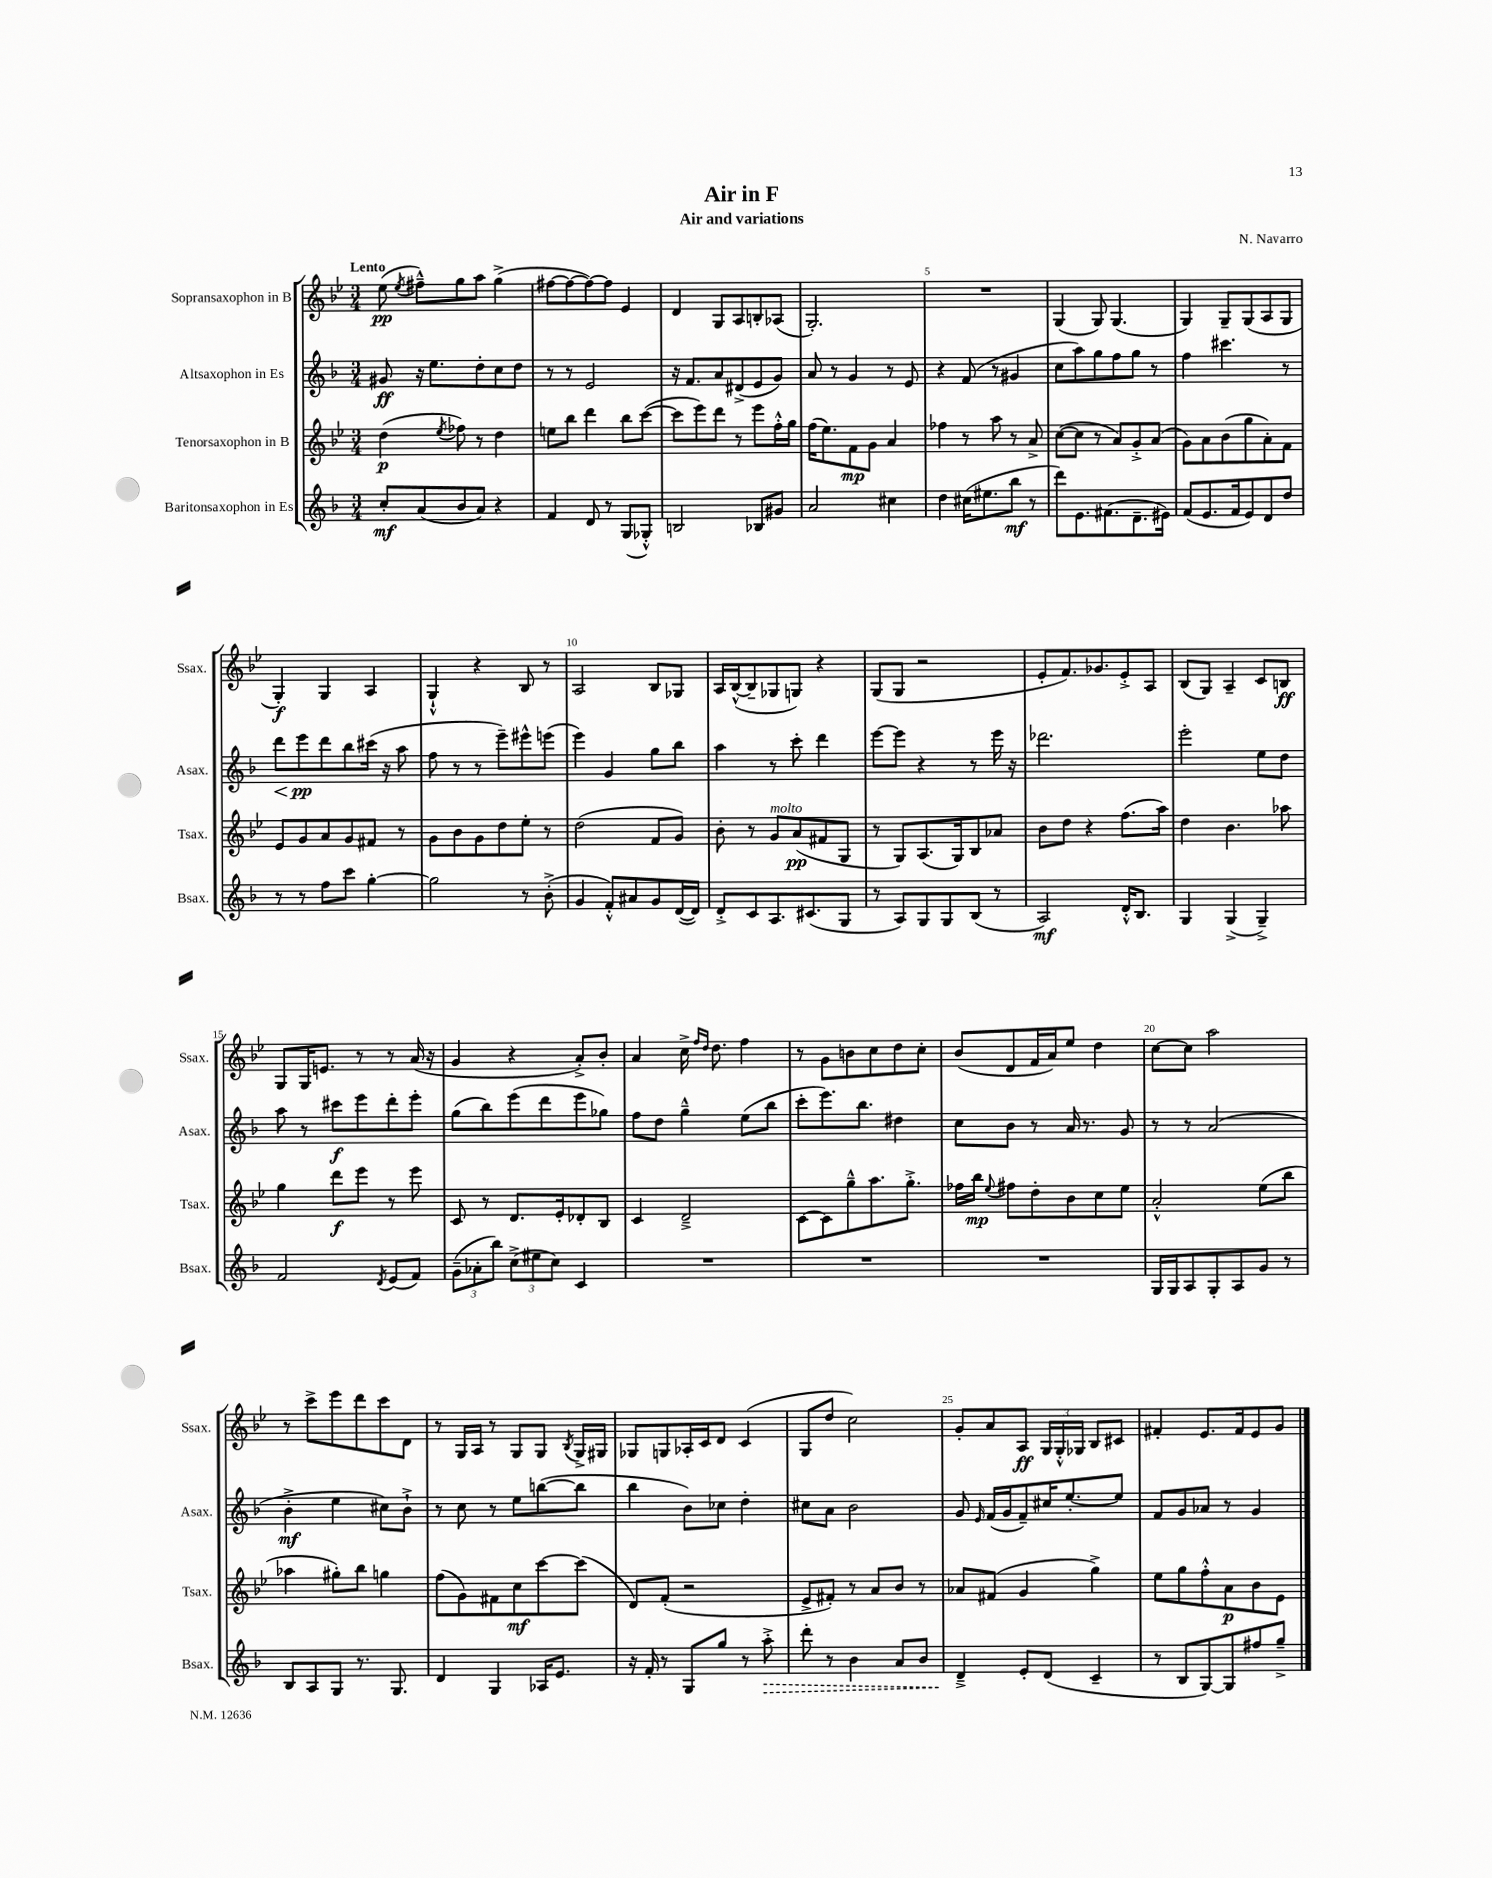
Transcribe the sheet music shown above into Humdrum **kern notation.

**kern	**dynam	**kern	**dynam	**kern	**dynam	**kern	**dynam
*part4	*part4	*part3	*part3	*part2	*part2	*part1	*part1
*staff4	*staff4	*staff3	*staff3	*staff2	*staff2	*staff1	*staff1
*I"Baritonsaxophon in Es	*	*I"Tenorsaxophon in B	*	*I"Altsaxophon in Es	*	*I"Sopransaxophon in B	*
*I'Bsax.	*	*I'Tsax.	*	*I'Asax.	*	*I'Ssax.	*
*clefG2	*	*clefG2	*	*clefG2	*	*clefG2	*
*k[b-]	*	*k[b-e-]	*	*k[b-]	*	*k[b-e-]	*
*M3/4	*	*M3/4	*	*M3/4	*	*M3/4	*
=1	=1	=1	=1	=1	=1	=1	=1
!	!	!	!	!	!	!LO:TX:a:B:t=Lento	!
8cc'/L	mf	(4dd\	p	8g#X/	ff	(8ee-\	pp
.	.	.	.	.	.	8qee-/	.
(8a/	.	.	.	16r	.	8ff#X~^^\L)	.
.	.	.	.	8.ee\L	.	.	.
.	.	8qee-/	.	.	.	.	.
8b-/	.	8ff-X\)	.	.	.	8gg\	.
8a/J)	.	8r	.	8dd'\	.	8aa\J	.
4r	.	4dd\	.	8cc\	.	(4gg^\	.
.	.	.	.	8dd\J	.	.	.
=2	=2	=2	=2	=2	=2	=2	=2
4f/	.	8een\L	.	8r	.	[8ff#X\L	.
.	.	8bb-\J	.	8r	.	8ff#\_	.
8d/	.	4ddd\	.	2e/	.	8ff#\_)	.
8r	.	.	.	.	.	8ff#\J]	.
(8G/L	.	8bb-\L	.	.	.	4e-/	.
8G-X'^^/J)	.	([8ccc\J	.	.	.	.	.
=3	=3	=3	=3	=3	=3	=3	=3
2Bn/	.	8ccc\L]	.	16r	.	4d/	.
.	.	.	.	8.f/L	.	.	.
.	.	8eee-\)	.	.	.	.	.
.	.	8ddd\J	.	8a/	.	8G/L	.
.	.	8r	.	(8d#X^/	.	8A/	.
8B-X/L	.	8eee-\L	.	8e/	.	8Bn'/	.
8g#X/J	.	16ff'^^\L	.	8g/J)	.	(8A-X/J	.
.	.	16gg\JJ	.	.	.	.	.
=4	=4	=4	=4	=4	=4	=4	=4
2a/	.	(16ff\KL	.	8a/	.	2.G'/)	.
.	.	8.ee-\)	.	.	.	.	.
.	.	.	.	8r	.	.	.
.	.	8f\	mp	4g/	.	.	.
.	.	8g\J	.	.	.	.	.
4cc#X\	.	4a/	.	8r	.	.	.
.	.	.	.	8e/	.	.	.
=5	=5	=5	=5	=5	=5	=5	=5
4dd\	.	4ff-X\	.	4r	.	2.r	.
(16cc#X\KL	.	8r	.	(8f/	.	.	.
8.ee#X\	.	.	.	.	.	.	.
.	.	8aa\	.	8r	.	.	.
8bb-\J	mf	8r	.	4g#X/	.	.	.
8r	.	8a^/	.	.	.	.	.
=6	=6	=6	=6	=6	=6	=6	=6
8ddd\L)	.	([8cc\L	.	8cc\L	.	(4G/	.
8.e\	.	8cc\J]	.	8aa\)	.	.	.
.	.	8r	.	8gg\	.	8G/)	.
(8.f#X\	.	.	.	.	.	.	.
.	.	8a/L)	.	8ff\	.	(4.G/	.
8.d~\	.	8g'^/	.	8gg\J	.	.	.
.	.	(8a/J	.	8r	.	.	.
16e#X\Jk)	.	.	.	.	.	.	.
=7	=7	=7	=7	=7	=7	=7	=7
(8f/L	.	8g\L)	.	4ff\	.	4G/)	.
8.e/	.	8a\	.	.	.	.	.
.	.	(8b-\	.	4.ccc#X\	.	8G~/L	.
16f/k	.	.	.	.	.	.	.
8e/)	.	8gg\	.	.	.	(8G/	.
8d/	.	8a'\)	.	.	.	8A/	.
8dd/J	.	8f\J	.	8r	.	8G/J	.
!!LO:LB:g=z
=8	=8	=8	=8	=8	=8	=8	=8
!	!	!	!	!	!LO:HP:b	!	!
8r	.	8e-/L	.	8ddd\L	<	4G'/)	f
8r	.	8g/	.	8eee\	pp	.	.
8ff\L	.	8a/	.	8ddd\	[	4G/	.
8ccc\J	.	8g/	.	8bb-\	.	.	.
[4gg'\	.	8f#X/J	.	(16ccc#X\Jk	.	4A/	.
.	.	.	.	16r	.	.	.
.	.	8r	.	8aa\	.	.	.
=9	=9	=9	=9	=9	=9	=9	=9
2gg\]	.	8g\L	.	8ff\	.	4G`^^/	.
.	.	8b-\	.	8r	.	.	.
.	.	8g\	.	8r	.	4r	.
.	.	8dd\	.	8eee~\L)	.	.	.
8r	.	8ee-'\J	.	8eee#X^^\	.	8B-/	.
(8b-'^\	.	8r	.	(8eeen\J	.	8r	.
=10	=10	=10	=10	=10	=10	=10	=10
4g/	.	(2dd\	.	4eee\)	.	2A/	.
8f'^^/L)	.	.	.	4g/	.	.	.
8a#X/	.	.	.	.	.	.	.
8g/	.	8f/L	.	8gg\L	.	8B-/L	.
([16d/L	.	8g/J)	.	8bb-\J	.	8G-X/J	.
16d/JJ])	.	.	.	.	.	.	.
=11	=11	=11	=11	=11	=11	=11	=11
8d'^/L	.	8b-'\	.	4aa\	.	16A/LL	.
.	.	.	.	.	.	([16B-^^/J	.
8c/	.	8r	.	.	.	8B-~/]	.
!	!	!LO:TX:a:i:t=molto	!	!	!	!	!
8.A/	.	8g/L	.	8r	.	8G-X/	.
.	.	(8a/	pp	8ccc'\	.	8Gn/J)	.
(8.c#X/	.	.	.	.	.	.	.
.	.	8f#X/	.	4ddd\	.	4r	.
8G/J	.	8G/J	.	.	.	.	.
=12	=12	=12	=12	=12	=12	=12	=12
8r	.	8r	.	[8eee\L	.	(8G/L	.
8A/L)	.	8G/L)	.	8eee\J]	.	8G/J	.
8G/	.	(8.A/	.	4r	.	2r	.
8G/	.	.	.	.	.	.	.
.	.	16G/k)	.	.	.	.	.
(8B-/J	.	8B-/	.	8r	.	.	.
8r	.	8a-X/J	.	16eee\	.	.	.
.	.	.	.	16r	.	.	.
=13	=13	=13	=13	=13	=13	=13	=13
2A/)	mf	8b-\L	.	2.ddd-X\	.	8e-'/L	.
.	.	8dd\J	.	.	.	8.f/)	.
.	.	4r	.	.	.	.	.
.	.	.	.	.	.	8.g-X/	.
16d'^^/KL	.	(8.ff\L	.	.	.	8e-'^/	.
8.B-/J	.	.	.	.	.	.	.
.	.	.	.	.	.	8A/J	.
.	.	16aa\Jk)	.	.	.	.	.
=14	=14	=14	=14	=14	=14	=14	=14
4G/	.	4dd\	.	2eee'\	.	(8B-/L	.
.	.	.	.	.	.	8G/J)	.
(4G^/	.	4.b-\	.	.	.	4A~/	.
4G~^/)	.	.	.	8ee\L	.	8c/L	.
.	.	8aa-X\	.	8dd\J	.	8Bn/J	ff
!!LO:LB:g=z
=15	=15	=15	=15	=15	=15	=15	=15
2f/	.	4gg\	.	8aa\	.	8G/L	.
.	.	.	.	8r	.	16G/K	.
.	.	.	.	.	.	8.en/J	.
.	.	8ddd\L	f	8ccc#X\L	f	.	.
.	.	8eee-\J	.	8eee\	.	8r	.
8qd/	.	.	.	.	.	.	.
(8e/L	.	8r	.	8ddd'\	.	8r	.
8f/J)	.	8eee-\	.	8eee'\J	.	(16a/	.
.	.	.	.	.	.	16r	.
=16	=16	=16	=16	=16	=16	=16	=16
(12g~\L	.	8c/	.	(8gg\L	.	4g/	.
12a-X'\	.	.	.	.	.	.	.
.	.	8r	.	8bb-\)	.	.	.
12bb-\J)	.	.	.	.	.	.	.
(12cc^\L	.	8.d/L	.	(8eee\	.	4r	.
12ee#X\	.	.	.	.	.	.	.
.	.	.	.	8ddd\	.	.	.
12cc\J)	.	.	.	.	.	.	.
.	.	16e-'/k	.	.	.	.	.
4c/	.	8d-X'/	.	8eee\	.	8a'^/L)	.
.	.	8B-/J	.	8gg-X\J)	.	8b-'/J	.
=17	=17	=17	=17	=17	=17	=17	=17
2.r	.	4c/	.	8ff\L	.	4a/	.
.	.	.	.	8dd\J	.	.	.
.	.	2d~^/	.	4gg~^^\	.	16cc^\	.
.	.	.	.	.	.	16qqff/LL	.
.	.	.	.	.	.	16qqdd/JJ	.
.	.	.	.	.	.	8.dd\	.
.	.	.	.	(8ee\L	.	4ff\	.
.	.	.	.	8bb-\J	.	.	.
=18	=18	=18	=18	=18	=18	=18	=18
2.r	.	[8c\L	.	8ccc'\L	.	8r	.
.	.	8c\]	.	8.eee\)	.	8g\L	.
.	.	8gg~^^\	.	.	.	8bn\	.
.	.	.	.	8.bb-\J	.	.	.
.	.	8.aa\	.	.	.	8cc\	.
.	.	.	.	4dd#X\	.	8dd\	.
.	.	8.gg'^\J	.	.	.	.	.
.	.	.	.	.	.	8cc'\J	.
=19	=19	=19	=19	=19	=19	=19	=19
2.r	.	16ff-X\LL	.	8cc\L	.	(8b-/L	.
.	.	16bb-\JJ	mp	.	.	.	.
.	.	8qqee-/	.	.	.	.	.
.	.	8ff#X\L	.	8b-\J	.	8d/	.
.	.	8dd'\	.	8r	.	16f/L	.
.	.	.	.	.	.	16a/J)	.
.	.	8b-\	.	16a/	.	8ee-/J	.
.	.	.	.	8.r	.	.	.
.	.	8cc\	.	.	.	4dd\	.
.	.	8ee-\J	.	8g/	.	.	.
=20	=20	=20	=20	=20	=20	=20	=20
16G/LL	.	2a'^^/	.	8r	.	[8cc\L	.
16G/J	.	.	.	.	.	.	.
8A/	.	.	.	8r	.	8cc\J]	.
8G'/	.	.	.	(2a/	.	2aa\	.
8A/	.	.	.	.	.	.	.
8g/J	.	(8ee-\L	.	.	.	.	.
8r	.	8bb-\J	.	.	.	.	.
!!LO:LB:g=z
=21	=21	=21	=21	=21	=21	=21	=21
8B-/L	.	4aa-X\	.	4b-'^\	mf	8r	.
8A/	.	.	.	.	.	8ccc^\L	.
8G/J	.	8gg#X'\L)	.	4ee\	.	8eee-\	.
8.r	.	8bb-\J	.	.	.	8ddd\	.
.	.	4ggn\	.	8cc#X\L)	.	8ccc\	.
8.G/	.	.	.	.	.	.	.
.	.	.	.	8b-`^\J	.	8d\J	.
=22	=22	=22	=22	=22	=22	=22	=22
4d/	.	(8ff\L	.	8r	.	8r	.
.	.	8g\)	.	8cc\	.	16G/LL	.
.	.	.	.	.	.	16A/JJ	.
4G/	.	8f#X\	.	8r	.	8r	.
.	.	8cc\	mf	8ee\L	.	8G/L	.
16A-X/KL	.	[8ccc\	.	([8bbn\	.	8G/J	.
8.e/J	.	.	.	.	.	.	.
.	.	.	.	.	.	8qB-/	.
.	.	(8ccc\J]	.	8bb\J]	.	16G^/LL	.
.	.	.	.	.	.	16G#X/JJ	.
=23	=23	=23	=23	=23	=23	=23	=23
16r	.	8d/L)	.	4bb-\	.	8G-X/L	.
16f'/	.	.	.	.	.	.	.
8r	.	(8f'/J	.	.	.	8Gn/	.
8G/L	.	2r	.	8b-\L)	.	16A-X'/L	.
.	.	.	.	.	.	16c/J	.
8gg/J	.	.	.	8cc-X\J	.	8d/J	.
8r	.	.	.	4dd'\	.	(4c/	.
!	!LO:HP:b	!	!	!	!	!	!
8aa'^\	>	.	.	.	.	.	.
=24	=24	=24	=24	=24	=24	=24	=24
8ddd'\	.	8e-^/L	.	8cc#X\L	.	8G/L	.
8r	.	8f#X'/J)	.	8a\J	.	8dd/J	.
4b-\	.	8r	.	2b-\	.	2cc\)	.
.	.	8a/L	.	.	.	.	.
8a/L	.	8b-/J	.	.	.	.	.
8b-/J	.	8r	.	.	.	.	.
=25	=25	=25	=25	=25	=25	=25	=25
4d~^/	.	8a-X/L	.	8g/	.	8g'/L	.
.	.	.	.	16qqe/	.	.	.
.	.	(8f#X/J	.	(16f/LL	.	8a/	.
.	.	.	.	16g/J	.	.	.
8e'/L	]	4g/	.	8f~/)	.	8A/J	ff
(8d/J	.	.	.	16cc#X/K	.	24G/LL	.
.	.	.	.	.	.	24G'^^/	.
.	.	.	.	[8.ee'/	.	.	.
.	.	.	.	.	.	24G-X/JJ	.
4c~/	.	4gg^\)	.	.	.	8B-/L	.
.	.	.	.	8ee/J]	.	8c#X/J	.
=26	=26	=26	=26	=26	=26	=26	=26
8r	.	8ee-\L	.	8f/L	.	4f#X'/	.
8B-/L	.	8gg\	.	8g/	.	.	.
[8G/)	.	8ff'^^\	.	8a-X/J	.	8.e-/L	.
8G/]	.	8a\	p	8r	.	.	.
.	.	.	.	.	.	16f#/k	.
8ff#X/	.	8b-\	.	4g/	.	8e-/	.
8gg~^/J	.	8e-\J	.	.	.	8g/J	.
==	==	==	==	==	==	==	==
*-	*-	*-	*-	*-	*-	*-	*-
